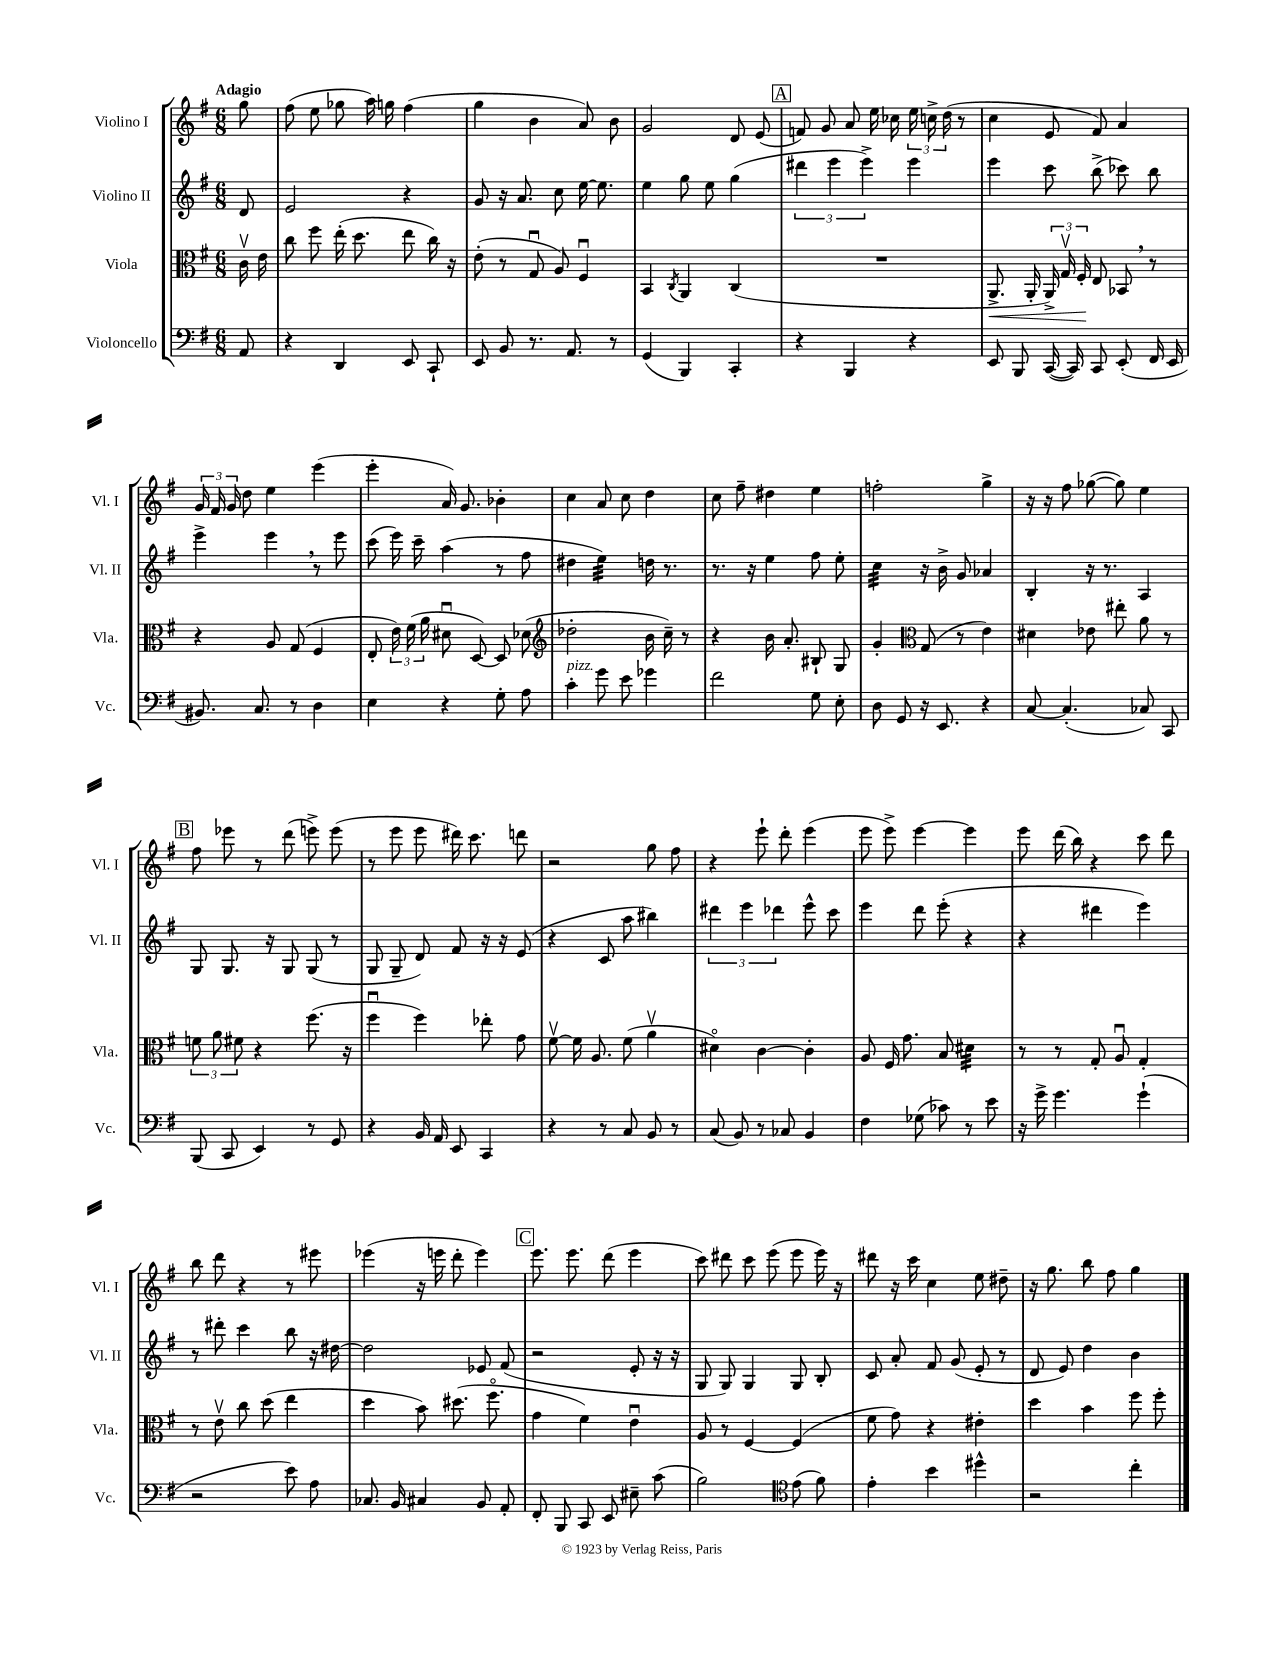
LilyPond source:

<<
\new StaffGroup <<
\new Staff = "s0" \with { instrumentName = "Violino I" shortInstrumentName = "Vl. I" } {
    \clef treble \key g \major \numericTimeSignature \time 6/8 \partial 8 \tempo "Adagio"
    \autoBeamOff g''8 |
    fis''8( e''8 ges''8 a''16) g''16 fis''4( |
    g''4 b'4 a'8) b'8 |
    g'2 d'8 e'8( |
    \mark \markup { \box "A" } f'8) g'8 a'8 e''16 ces''16 \tuplet 3/2 { e''16 c''16-> d''16( } r8 |
    c''4 e'8 fis'8) a'4 |
    \tuplet 3/2 { g'16 fis'16 g'16 } d''8 e''4 e'''4( |
    e'''4-. a'16) g'8. bes'4-. |
    c''4 a'8 c''8 d''4 |
    c''8 fis''8-- dis''4 e''4 |
    f''2-. g''4-> |
    r16 r16 fis''8 ges''8~( ges''8) e''4 |
    \mark \markup { \box "B" } fis''8 ees'''8 r8 d'''8( e'''8->) e'''8( |
    r8 e'''8 e'''8 dis'''16) c'''8. d'''8 |
    r2 g''8 fis''8 |
    r4 e'''8-! d'''8-. e'''4( |
    e'''8 e'''8->) e'''4~ e'''4 |
    e'''8 d'''16( b''16) r4 c'''8 d'''8 |
    b''8 d'''8 r4 r8 eis'''8 |
    ees'''4( r16 e'''16 d'''8-. e'''4) |
    \mark \markup { \box "C" } e'''8. e'''8. d'''8( e'''4 |
    c'''8) dis'''8 c'''8 e'''8( e'''8 e'''16) r16 |
    dis'''8 r16 c'''16 c''4 e''8 dis''8-- |
    r16 g''8. b''8 fis''8 g''4 \bar "|." |
}
\new Staff = "s1" \with { instrumentName = "Violino II" shortInstrumentName = "Vl. II" } {
    \clef treble \key g \major \numericTimeSignature \time 6/8 \partial 8
    \autoBeamOff d'8 |
    e'2 r4 |
    g'8 r16 a'8. c''8 e''16~ e''8. |
    e''4 g''8 e''8 g''4( |
    \mark \markup { \box "A" } \tuplet 3/2 { dis'''4 e'''4 e'''4->) } e'''4 |
    e'''4 c'''8 b''8->( ces'''8) b''8 |
    e'''4-> e'''4 \breathe r8 e'''8 |
    c'''8( e'''16) c'''16-- a''4( r8 fis''8 |
    dis''4 e''4:32) d''16 r8. |
    r8. r16 e''4 fis''8 e''8-. |
    c''4:32 r16 b'16-> g'8 aes'4 |
    b4-. r16 r8. a4 |
    \mark \markup { \box "B" } g8 g8. r16 g8 g8( r8 |
    g8 g8-- d'8) fis'8 r16 r16 e'8( |
    r4 c'8 a''8 bis''4) |
    \tuplet 3/2 { dis'''4 e'''4 des'''4 } e'''8-^ c'''8 |
    e'''4 d'''8 e'''8-.( r4 |
    r4 dis'''4 e'''4) |
    r8 dis'''8-. c'''4 b''8 r16 dis''16~ |
    dis''2 ees'8 fis'8( |
    \mark \markup { \box "C" } r2 e'8-. r16 r16 |
    g8 g8) g4 g8 b8-. |
    c'8 a'8-. fis'8 g'8( e'8-. r8 |
    d'8 e'8) d''4 b'4 \bar "|." |
}
\new Staff = "s2" \with { instrumentName = "Viola" shortInstrumentName = "Vla." } {
    \clef alto \key g \major \numericTimeSignature \time 6/8 \partial 8
    \autoBeamOff c'16\upbow e'16 |
    c''8 fis''8 e''16-.( d''8. e''8 c''16) r16 |
    e'8-.( r8 g8\downbow a8) fis4\downbow |
    b,4 \acciaccatura { c8 } a,4 c4( |
    \mark \markup { \box "A" } R2. |
    a,8.->\< a,16-. \tuplet 3/2 { a,16->) g16\upbow fis16-.\! } e8 bes,8 \breathe r8 |
    r4 a8 g8( fis4 |
    e8-. \tuplet 3/2 { e'16) fis'16( a'16 } dis'8\downbow d8~) d8 des'8( |
    \clef treble des''2-. b'16 c''16--) r8 |
    r4 b'16 a'8.-. bis8-! g8 |
    g'4-. \clef alto g8( r8 e'4) |
    dis'4 ees'8 eis''8-. a'8 r8 |
    \mark \markup { \box "B" } \tuplet 3/2 { f'8 a'8 fis'8 } r4 fis''8.( r16 |
    fis''4\downbow fis''4) ees''8-. g'8 |
    fis'8~\upbow fis'16 a8. fis'8( a'4\upbow |
    dis'4\flageolet) c'4~ c'4-. |
    a8 fis16 g'8. b8 dis'4:32 |
    r8 r8 g8-. a8\downbow g4-. |
    r8 e'8\upbow c''8 d''8( e''4 |
    d''4 b'8) dis''8.( fis''8.\flageolet |
    \mark \markup { \box "C" } g'4 fis'4) e'4\downbow |
    a8 r8 fis4~ fis4( |
    fis'8 g'8) r4 eis'4-. |
    d''4 b'4 fis''8 fis''8-. \bar "|." |
}
\new Staff = "s3" \with { instrumentName = "Violoncello" shortInstrumentName = "Vc." } {
    \clef bass \key g \major \numericTimeSignature \time 6/8 \partial 8
    \autoBeamOff a,8 |
    r4 d,4 e,8 c,8-! |
    e,8 b,8 r8. a,8. r8 |
    g,4( b,,4) c,4-. |
    \mark \markup { \box "A" } r4 b,,4 r4 |
    e,8 b,,8 c,16~( c,16) c,8 e,8-.( fis,16 e,16 |
    bis,8.) c8. r8 d4 |
    e4 r4 g8-. a8 |
    c'4-.^\markup { \italic "pizz." } g'8 e'8 ges'4 |
    fis'2 g8 e8-. |
    d8 g,8 r16 e,8. r4 |
    c8~ c4.-.( ces8) c,8 |
    \mark \markup { \box "B" } b,,8( c,8 e,4) r8 g,8 |
    r4 b,16 a,16 e,8 c,4 |
    r4 r8 c8 b,8 r8 |
    c8( b,8) r8 ces8 b,4 |
    fis4 ges8( ces'8) r8 e'8 |
    r16 g'16-> g'4. g'4-!( |
    r2 e'8) a8 |
    ces8. b,16 cis4 b,8 a,8-. |
    \mark \markup { \box "C" } fis,8-. b,,8 c,8 e,8 eis8-- c'8( |
    b2) \clef tenor e'8( fis'8) |
    e'4-. b'4 dis''4-^ |
    r2 c''4-. \bar "|." |
}
>>
>>
\layout { \context { \Score \remove "Bar_number_engraver" } }
